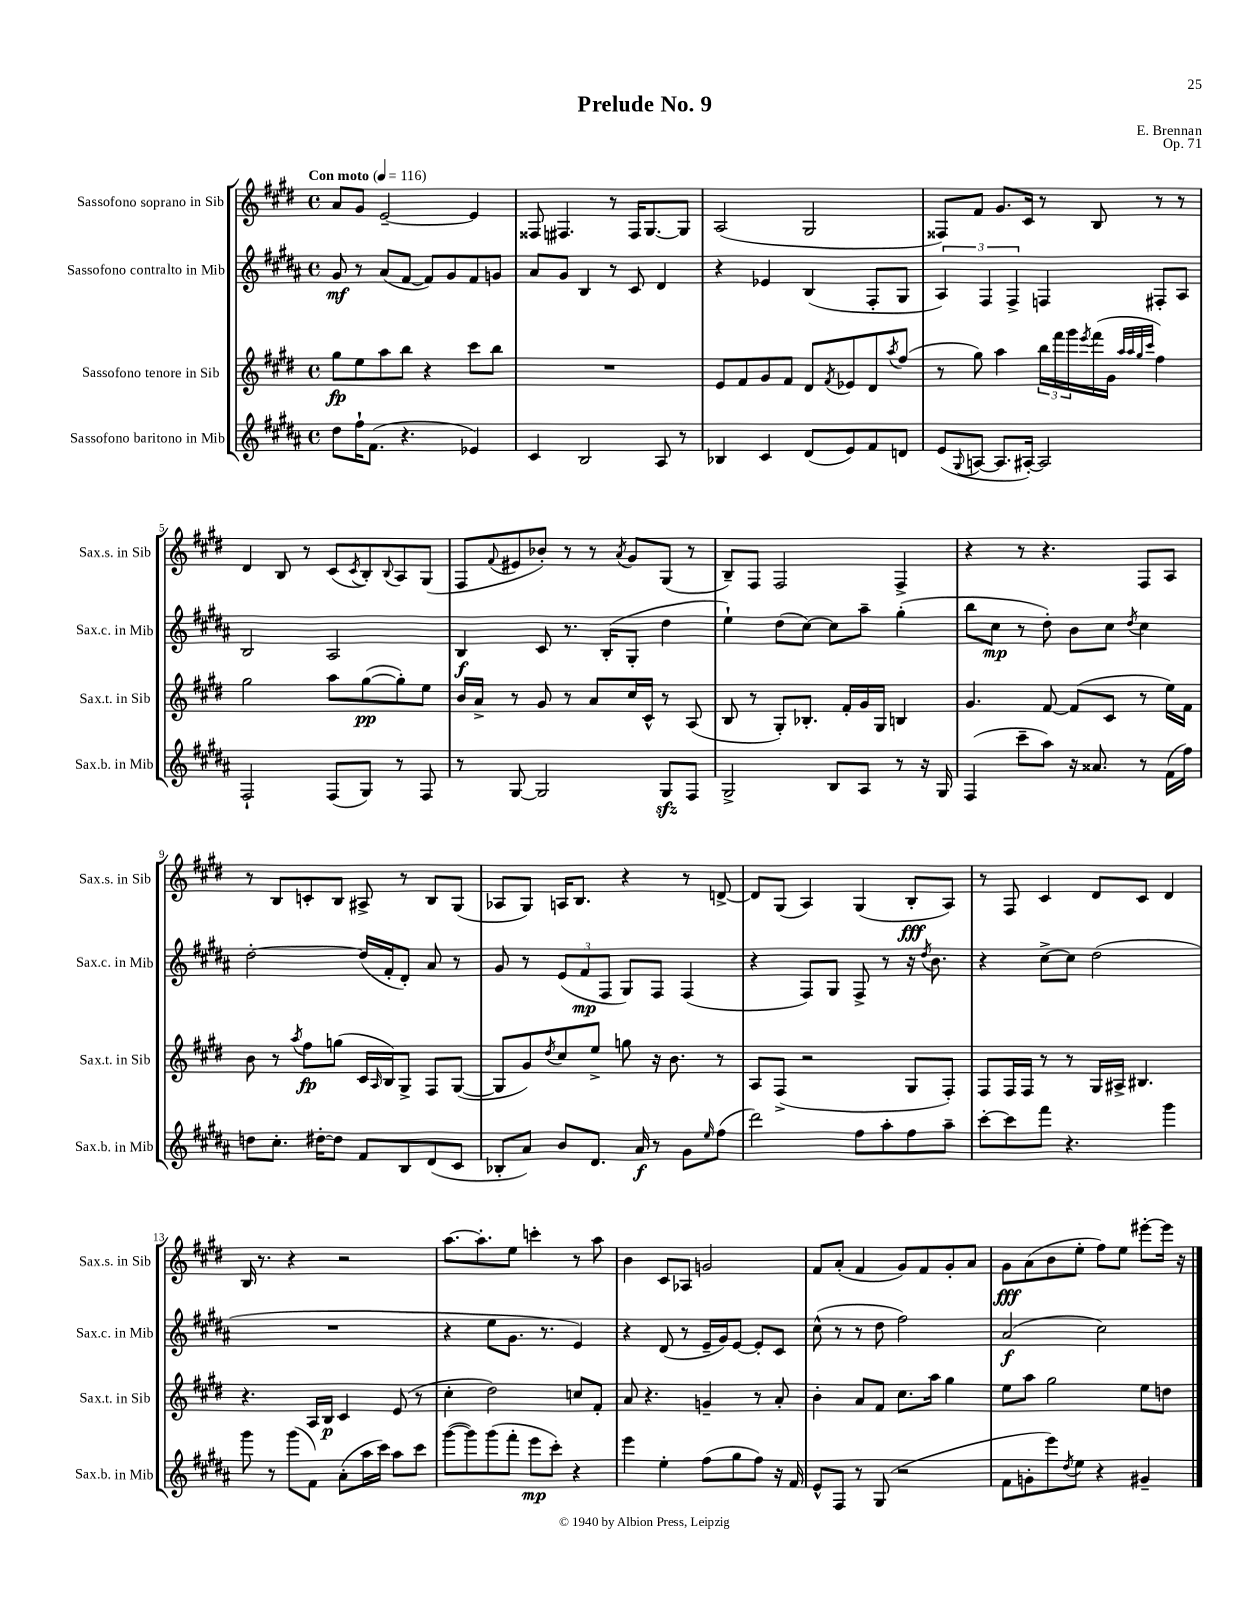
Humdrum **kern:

**kern	**kern	**kern	**kern
*staff4	*staff3	*staff2	*staff1
*clefG2	*clefG2	*clefG2	*clefG2
*k[f#c#g#d#a#]	*k[f#c#g#d#]	*k[f#c#g#d#a#]	*k[f#c#g#d#]
*M4/4	*M4/4	*M4/4	*M4/4
*met(c)	*met(c)	*met(c)	*met(c)
*MM116	*MM116	*MM116	*MM116
8dd#\L	8gg#\L	8g#/	8a/L
16ff#`\K	8ee\	8r	8g#/J
(8.f#\J	.	.	.
.	8aa\	(8a#/L	[2e~/
4.r	8bb\J	[8f#/J	.
.	4r	8f#/]L)	.
.	.	8g#/	.
4e-/)	8ccc#\L	8f#/	4e/]
.	8bb\J	8g/J	.
=	=	=	=
4c#/	1r	8a#/L	8F##/
.	.	8g#/J	4.F#/
2B/	.	4B/	.
.	.	8r	8r
.	.	8c#/	16F#/LK
.	.	.	[8.G#/
8A#/	.	4d#/	.
8r	.	.	8G#/]J
=	=	=	=
4B-/	8e/L	4r	(2A/
.	8f#/	.	.
4c#/	8g#/	4e-/	.
.	8f#/J	.	.
(8d#/L	8d#/L	(4B/	2G#/
.	8qf#/	.	.
8e/)	8e-/	.	.
8f#/	8d#/	8F#'/L	.
.	8qaa/	.	.
8d/J	(8ff#/J	8G#/J	.
=	=	=	=
(8e/L	8r	6A#/)	8F##/L)
8qqG#/	.	.	.
[8A/J	8gg#\)	.	8f#/J
.	.	6F#/	.
8.A/]L	4aa\	.	8.g#/L
.	.	6F#^/	.
[16A#'/Jk)	.	.	16c#/Jk
2A#/]	24bb\LL	4F/	8r
.	24fff#\	.	.
.	24ggg#\	.	.
.	8qeee/	.	.
.	(16fff#\	.	8B/
.	16g#\JJ	.	.
.	32qqaa/LLL	.	.
.	32qqaa/	.	.
.	32qqgg#/	.	.
.	32qqccc#/JJJ	.	.
.	4ff#\)	8F#'/L	8r
.	.	8A#/J	8r
=	=	=	=
2F#`/	2gg#\	2B/	4d#/
.	.	.	8B/
.	.	.	8r
(8F#/L	8aa\L	2A#/	(8c#/L
.	.	.	8qc#/
8G#/J)	([8gg#\	.	8B'/)
.	.	.	8qqB/
8r	8gg#'\])	.	8A/
8F#/	8ee\J	.	(8G#/J
=	=	=	=
8r	16b/LL	4B/	8F#/L
.	16a^/JJ	.	.
.	.	.	8qqf#/
[8G#/	8r	.	8e#/
2G#/]	8g#/	8c#/	8b-'/J)
.	8r	8.r	8r
.	8a/L	.	8r
.	.	(16B'/LK	.
.	.	.	8qa/
.	16cc#/L	8G#'/J	8g#/L
.	16c#^^/JJ	.	.
8G#/L	8r	4dd#\	(8G#/J
8F#/J	(8A/	.	8r
=	=	=	=
2G#^/	8B/	4ee`\)	8B~/L)
.	8r	.	8F#/J
.	8G#'/L)	(8dd#\L	2F#/
.	8.B-'/J	[8cc#\J)	.
8B/L	.	8cc#\]L	.
.	16f#'/LL	.	.
8A#/J	16g#/	8aa#~\J	.
.	16G#/JJ	.	.
8r	4B/	(4gg#'\	4F#^/
16r	.	.	.
16G#/	.	.	.
=	=	=	=
(4F#/	4.g#/	8bb\L	4r
.	.	8cc#\J	.
8ccc#~\L	.	8r	8r
8aa#\J)	[8f#/	8dd#'\)	4.r
16r	(8f#/]L	8b\L	.
8.a##/	.	.	.
.	8c#/J	8cc#\J	.
.	.	8qdd#/	.
8r	8r	4cc#\	8F#/L
(16f#\LL	16ee\LL)	.	8A/J
16ff#\JJ)	16f#\JJ	.	.
=	=	=	=
8dd\L	8b\	[2dd#'\	8r
8.cc#'\J	8r	.	8B/L
.	8qaa/	.	.
.	8ff#\L	.	8c'/
[16dd#'\LK	.	.	.
8dd#\]J	(8gg\J	.	8B/J
8f#/L	16c#/LL	(16dd#/]LL	8A#^/
.	16qqA/	.	.
.	16B/J)	16f#'/J	.
8B/	8G#^/J	8d#'/J)	8r
(8d#/	8F#/L	8a#/	8B/L
8c#/J	([8G#/J	8r	(8G#/J
=	=	=	=
8B-'/L	8G#/]L	8g#/	8A-/L
8a#/J)	8g#/)	8r	8G#/J)
.	8qdd#/	.	.
8b/L	8cc#/	(12e/L	16A/LK
.	.	.	8.B/J
.	.	12f#/	.
8.d#/J	8ee^/J	.	.
.	.	12F#/J	.
.	8gg\	8G#/L)	4r
16a#/	.	.	.
8r	16r	8F#/J	.
.	8.b\	.	.
8g#\L	.	(4F#/	8r
16qqee/	.	.	.
(8ff#\J	8r	.	[8d^/
=	=	=	=
2ddd#\)	8A/L	4r	8d/]L
.	(8F#^/J	.	(8G#/J
.	2r	8F#/L)	4A/)
.	.	8G#/J	.
8ff#\L	.	8F#^/	(4G#/
8aa#'\	.	8r	.
8ff#\	8G#/L	16r	8B'/L
.	.	8qdd#/	.
.	.	8.b\	.
8aa#~\J	8F#'/J)	.	8A/J)
=	=	=	=
[8ccc#'\L	8F#/L	4r	8r
8ccc#\]	16F#/L	.	8F#/
.	16F#/JJ	.	.
8fff#\J	8r	[8cc#^\L	4c#/
4.r	8r	8cc#\]J	.
.	16G#/LL	(2dd#\	8d#/L
.	16A#^/JJ	.	.
.	4.B#/	.	8c#/J
4ggg#\	.	.	4d#/
=	=	=	=
8ggg#\	4.r	1r	16B/
.	.	.	8.r
8r	.	.	.
(8ggg#\L	.	.	4r
8f#\J)	16A/LL	.	.
.	16B/JJ	.	.
(8a#'\L	4c#/	.	2r
16aa#\L	.	.	.
16ccc#\JJ)	.	.	.
8aa#\L	(8e/	.	.
8ccc#\J	8r	.	.
=	=	=	=
([8ggg#\L	4cc#'\	4r	[8.aa\L
8ggg#\])	.	.	.
.	.	.	8.aa'\]
(8ggg#\	2dd#\)	8ee\L	.
8fff#'\J	.	8.g#\J	8ee\J
8eee\L	.	.	4ccc'\
.	.	8.r	.
8ccc#'\J)	.	.	.
4r	8cc/L	4e/)	8r
.	8f#'/J	.	8aa\
=	=	=	=
4eee\	8a/	4r	4b\
.	4.r	.	.
4ee'\	.	(8d#/	8c#/L
.	.	8r	8A-/J
(8ff#\L	4g~/	16e~/LL	2g/
.	.	16g#/J)	.
8gg#\	.	[8e/J	.
8ff#\J)	8r	8e'/]L	.
16r	8a'/	8c#/J	.
16f#/	.	.	.
=	=	=	=
8e^^/L	4b'\	(8cc#^^\	8f#/L
8F#/J	.	8r	(8a'/J
8r	8a/L	8r	4f#/
(8G#/	8f#/J	8dd#\	.
2r	8.cc#\L	2ff#\)	8g#/L)
.	.	.	8f#/
.	16aa\Jk	.	.
.	4gg#\	.	8g#'/
.	.	.	8a/J
=	=	=	=
8f#\L	8ee\L	(2a#/	8g#\L
8g'\	8aa\J	.	(8a\
8eee\)	2gg#\	.	8b\
8qdd#/	.	.	.
8ee\J	.	.	8ee'\J
4r	.	2cc#\)	8ff#\L)
.	.	.	8ee\J
4g#~/	8ee\L	.	[8eee#'\L
.	8dd\J	.	16eee#\]Jk
.	.	.	16r
==	==	==	==
*-	*-	*-	*-
